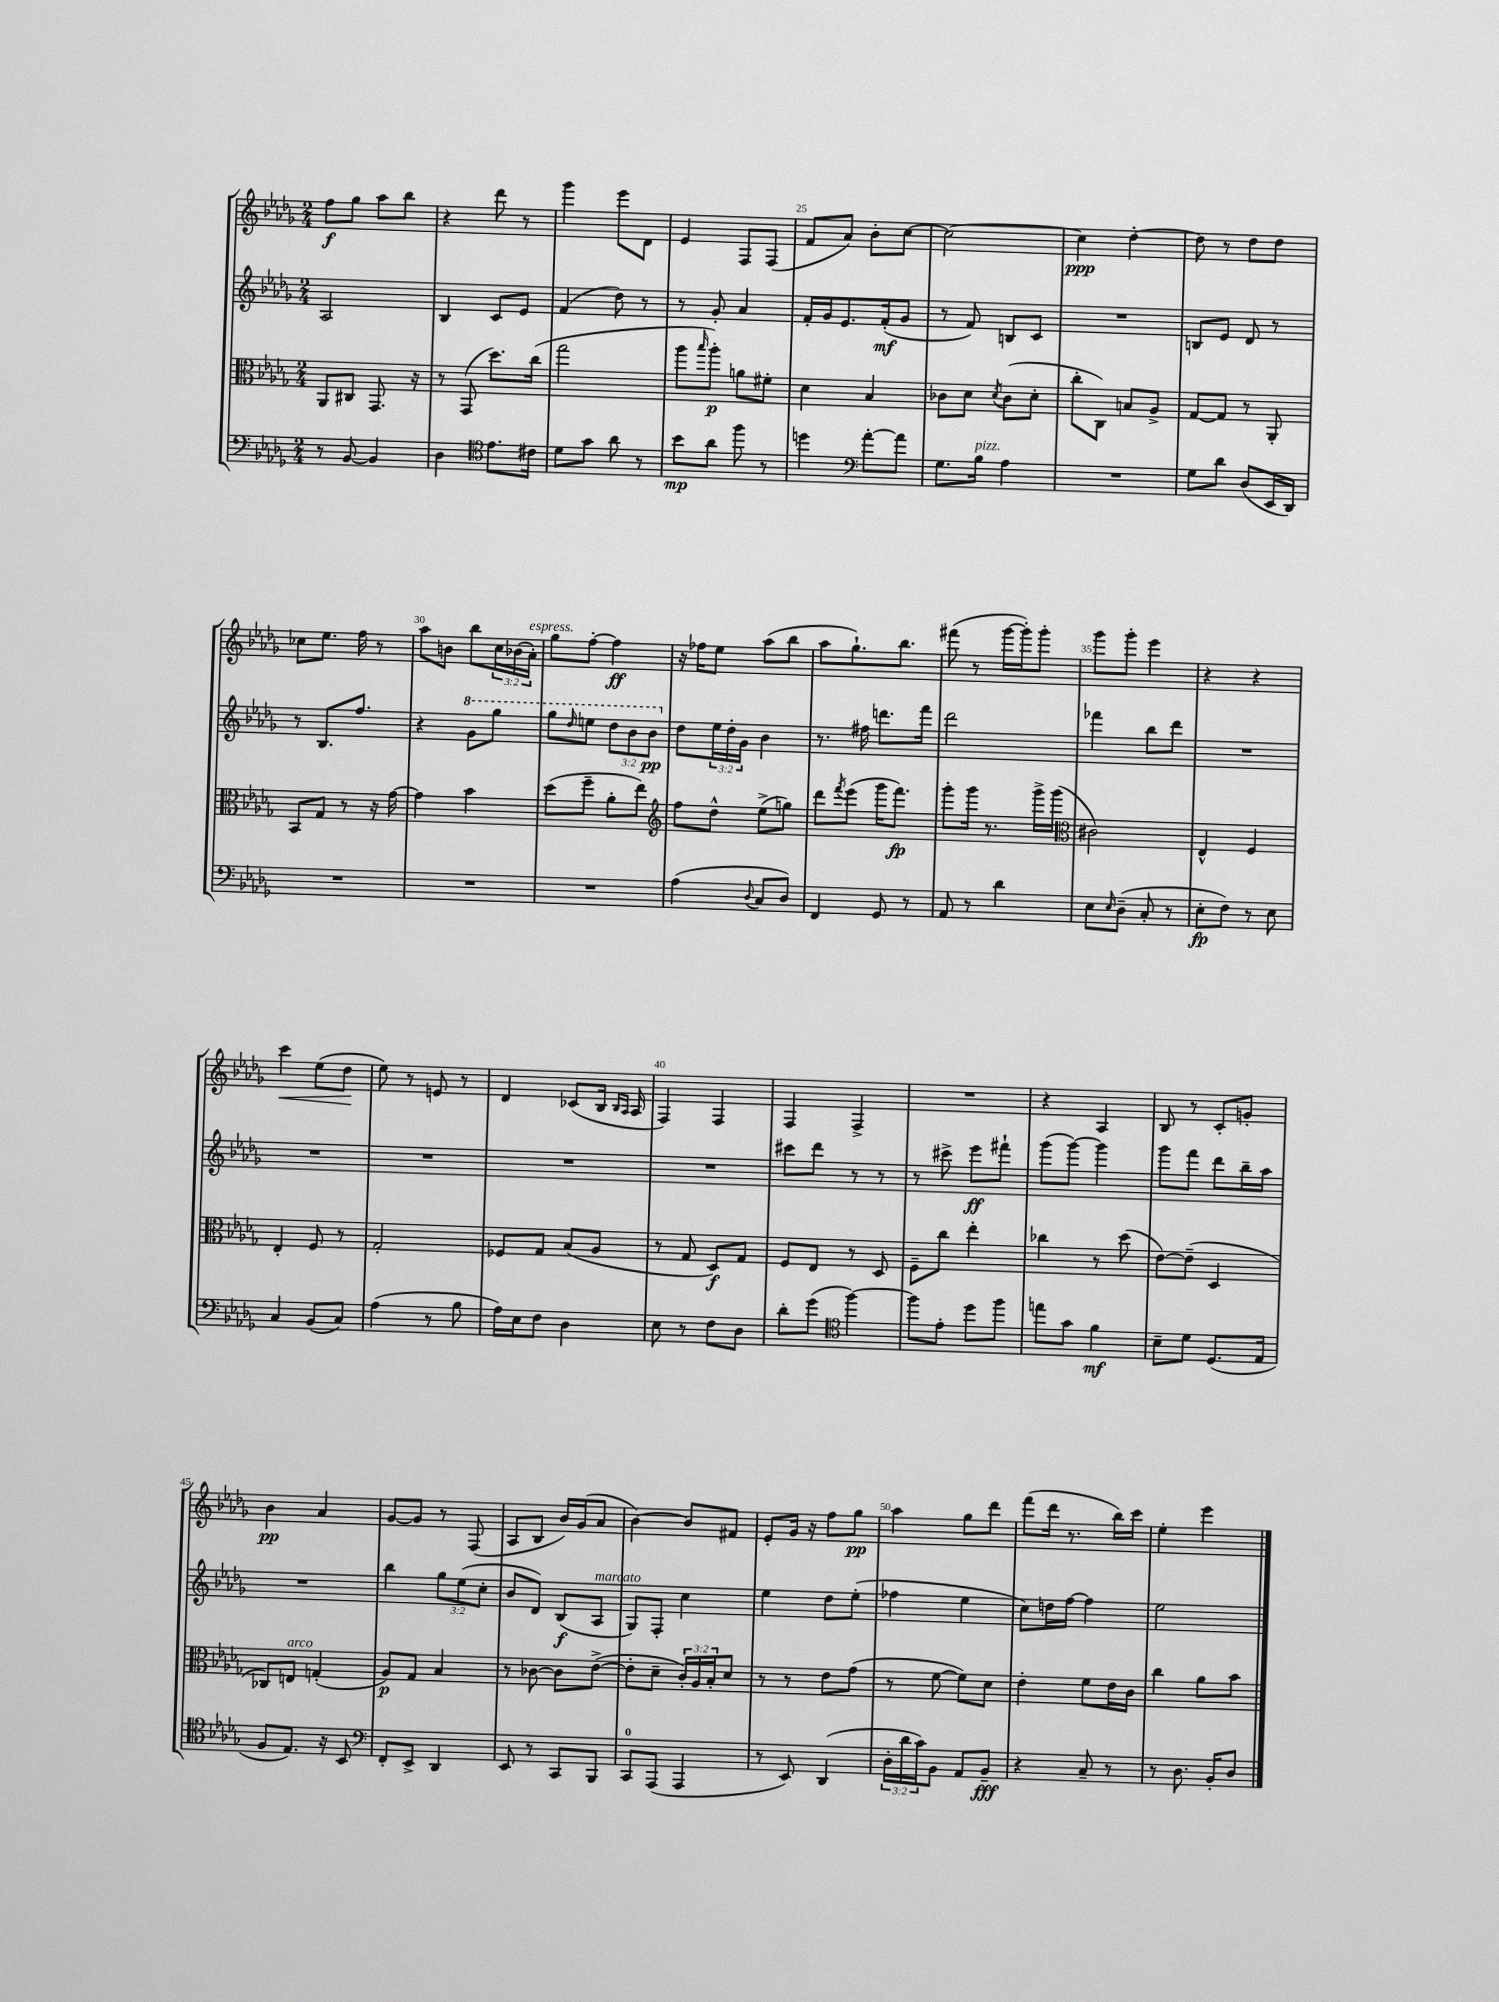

**kern	**kern	**kern	**kern
*staff4	*staff3	*staff2	*staff1
*clefF4	*clefC3	*clefG2	*clefG2
*k[b-e-a-d-g-]	*k[b-e-a-d-g-]	*k[b-e-a-d-g-]	*k[b-e-a-d-g-]
*M2/4	*M2/4	*M2/4	*M2/4
8r	8AA-	2A-	8ff
[8BB-	8C#	.	8gg-
4BB-]	8.GG-	.	8aa-
.	.	.	8bb-
.	16r	.	.
=	=	=	=
4D-	8r	4B-	4r
.	(8GG-	.	.
*clefC4	*	*	*
8.e-	8.dd-)	8c	8ddd-
.	.	8e-	8r
16c#	(16cc	.	.
=	=	=	=
8d-	2gg-	(4f	4ggg-
8g-	.	.	.
8a-	.	8dd-)	8eee-
8r	.	8r	8d-
=	=	=	=
8b-	8aa-	8r	4e-
.	16qqbb-	.	.
8a-	8aa-')	8g-'	.
8ff	8a	4a-	8F
8r	8f#'	.	(8F
=	=	=	=
4dd	4d-	16f'	8f
.	.	16g-	.
.	.	8.e-	8a-)
*clefF4	*	*	*
[8a-'	4B-	.	8b-'
.	.	(16f'	.
8a-]	.	8g-	[8cc
=	=	=	=
8.G-	8c-	8r	2cc_
.	8d-	8f)	.
16B-	.	.	.
.	8qd-	.	.
4A-	(8c-	8B	.
.	8d-'	8c	.
=	=	=	=
2r	8cc'	2r	4cc]
.	8C)	.	.
.	8B	.	[4dd-'
.	8A-^	.	.
=	=	=	=
8G-	[8G-	8B	8dd-]
8d-	8G-]	8e-	8r
(8D-	8r	8d-	8dd-
16EE-	8AA-'	8r	8dd-
16DD-)	.	.	.
=	=	=	=
2r	8BB-	8r	8cc-
.	8G-	8.B-	8.ee-
.	8r	.	.
.	.	8.ff	16ff
.	16r	.	8r
.	[16g-	.	.
=	=	=	=
2r	4g-]	4r	8aa-
.	.	.	8b
.	4b-	8gg-	8bb-
.	.	8ggg-	24cc
.	.	.	(24b-
.	.	.	24a-')
=	=	=	=
2r	(8dd-	8ggg-	8gg-
.	.	16qqddd-	.
.	8ff~	8eee	[8ff'
.	8a-'	12ddd-	4ff]
.	.	12bb-	.
.	8ee-)	.	.
.	.	12bb-	.
=	=	=	=
*	*clefG2	*	*
(4A-	8ff	8dd-	16r
.	.	.	16ff-
.	8dd-^^	24ee-	8ee-
.	.	24dd-'	.
.	.	24g-	.
8qqD-	.	.	.
8C	(8ee-^	4b-	(8aa-
8D-)	8gg)	.	8bb-
=	=	=	=
4FF	8ddd-	8.r	8aa-
.	8qfff	.	.
.	(8eee-	.	8.gg-`)
.	.	16ff#	.
8GG-	16ggg-	8.ddd	.
.	8.fff)	.	8.bb-
8r	.	.	.
.	.	16fff	.
=	=	=	=
8AA-	8ggg-'	2ddd-	(8fff#
8r	16ggg-	.	8r
.	8.r	.	.
4d-	.	.	[16ggg-
.	.	.	16ggg-'])
.	16ggg-^	.	8ggg-'
.	(16ggg-	.	.
=	=	=	=
*	*clefC3	*	*
8E-	2c#)	4fff-	8ggg-
16qqE-	.	.	.
(8D-~	.	.	8ggg-'
8C'	.	8bb-	4eee-
8r	.	8ddd-	.
=	=	=	=
8E-'	4E-^^	2r	4r
8F)	.	.	.
8r	4F	.	4r
8E-	.	.	.
=	=	=	=
4C	4E-'	2r	4ccc
(8BB-	8F	.	(8ee-
8C)	8r	.	8dd-
=	=	=	=
(4A-	2G-'	2r	8ee-)
.	.	.	8r
8r	.	.	8e
8B-	.	.	8r
=	=	=	=
16A-)	8F-	2r	4d-
16E-	.	.	.
8F	8G-	.	.
4D-	(8B-	.	(8c-
.	8A-	.	16B-
.	.	.	16qqB-
.	.	.	16qqA-
.	.	.	16A-
=	=	=	=
8E-	8r	2r	4F)
8r	8G-	.	.
8F	8D-)	.	4F
8D-	8G-	.	.
=	=	=	=
8d-'	8F	8ccc#	4F
(8g-	8E-	8ddd-	.
*clefC4	*	*	*
[4ff)	8r	8r	4F^
.	8D-	8r	.
=	=	=	=
8ff]	8F~	8r	2r
8e-'	8cc	8ccc#^	.
8dd-	4ee-'	8eee-	.
8ff	.	8fff#`	.
=	=	=	=
8ee	4cc-	(8ggg-	4r
8g-	.	[8ggg-)	.
4f	8r	4ggg-]	4A-
.	(8dd-	.	.
=	=	=	=
8B-~	[8e-)	8ggg-	8B-
8d-	(8e-~]	8fff	8r
(8.D-	4D-	8ddd-	8c'
.	.	16bb-~	8g'
16E-	.	16aa-	.
=	=	=	=
8F	8C-)	2r	4b-
8.E-)	8E	.	.
.	(4G'	.	4a-
16r	.	.	.
8BB-	.	.	.
=	=	=	=
*clefF4	*	*	*
8FF'	8A-)	4bb-	[8g-
8EE-^	8G-	.	8g-]
4DD-	4B-	12gg-	8r
.	.	(12ee-	.
.	.	.	(8F
.	.	12cc'	.
=	=	=	=
8EE-	8r	8b-	8A-
8r	[8c-	8d-)	8B-
8CC	8c-]	(8B-	16b-)
.	.	.	(16g-
8BBB-	([8e-^	8A-	8a-
=	=	=	=
8CC	8e-']	8G-)	[4b-)
(8AAA-	8d-~	8F'	.
4AAA-	24c')	4cc	8b-]
.	24A-	.	.
.	24B-'	.	.
.	8d-	.	8f#
=	=	=	=
8r	8r	4ee-	8e-'
8EE-)	8r	.	16g-
.	.	.	16r
(4DD-	8e-	8dd-	8ff
.	(8g-	(8ee-'	8gg-
=	=	=	=
24D-'	8r	4ff-	4aa-
24d-	.	.	.
24c)	.	.	.
8BB-	[8f	.	.
8AA-	8f])	4ee-	8gg-
8BB-~	8d-	.	8ddd-
=	=	=	=
4r	4e-'	8cc)	(8fff
.	.	16dd	16ddd-
.	.	[16ff	8.r
8C~	8f	4ff]	.
8r	16e-	.	16bb-)
.	16c	.	16ccc
=	=	=	=
8r	4cc	2ee-	4ee-'
8.D-	.	.	.
.	8a-	.	4eee-
16BB-'	.	.	.
8D-	8b-	.	.
==	==	==	==
*-	*-	*-	*-
